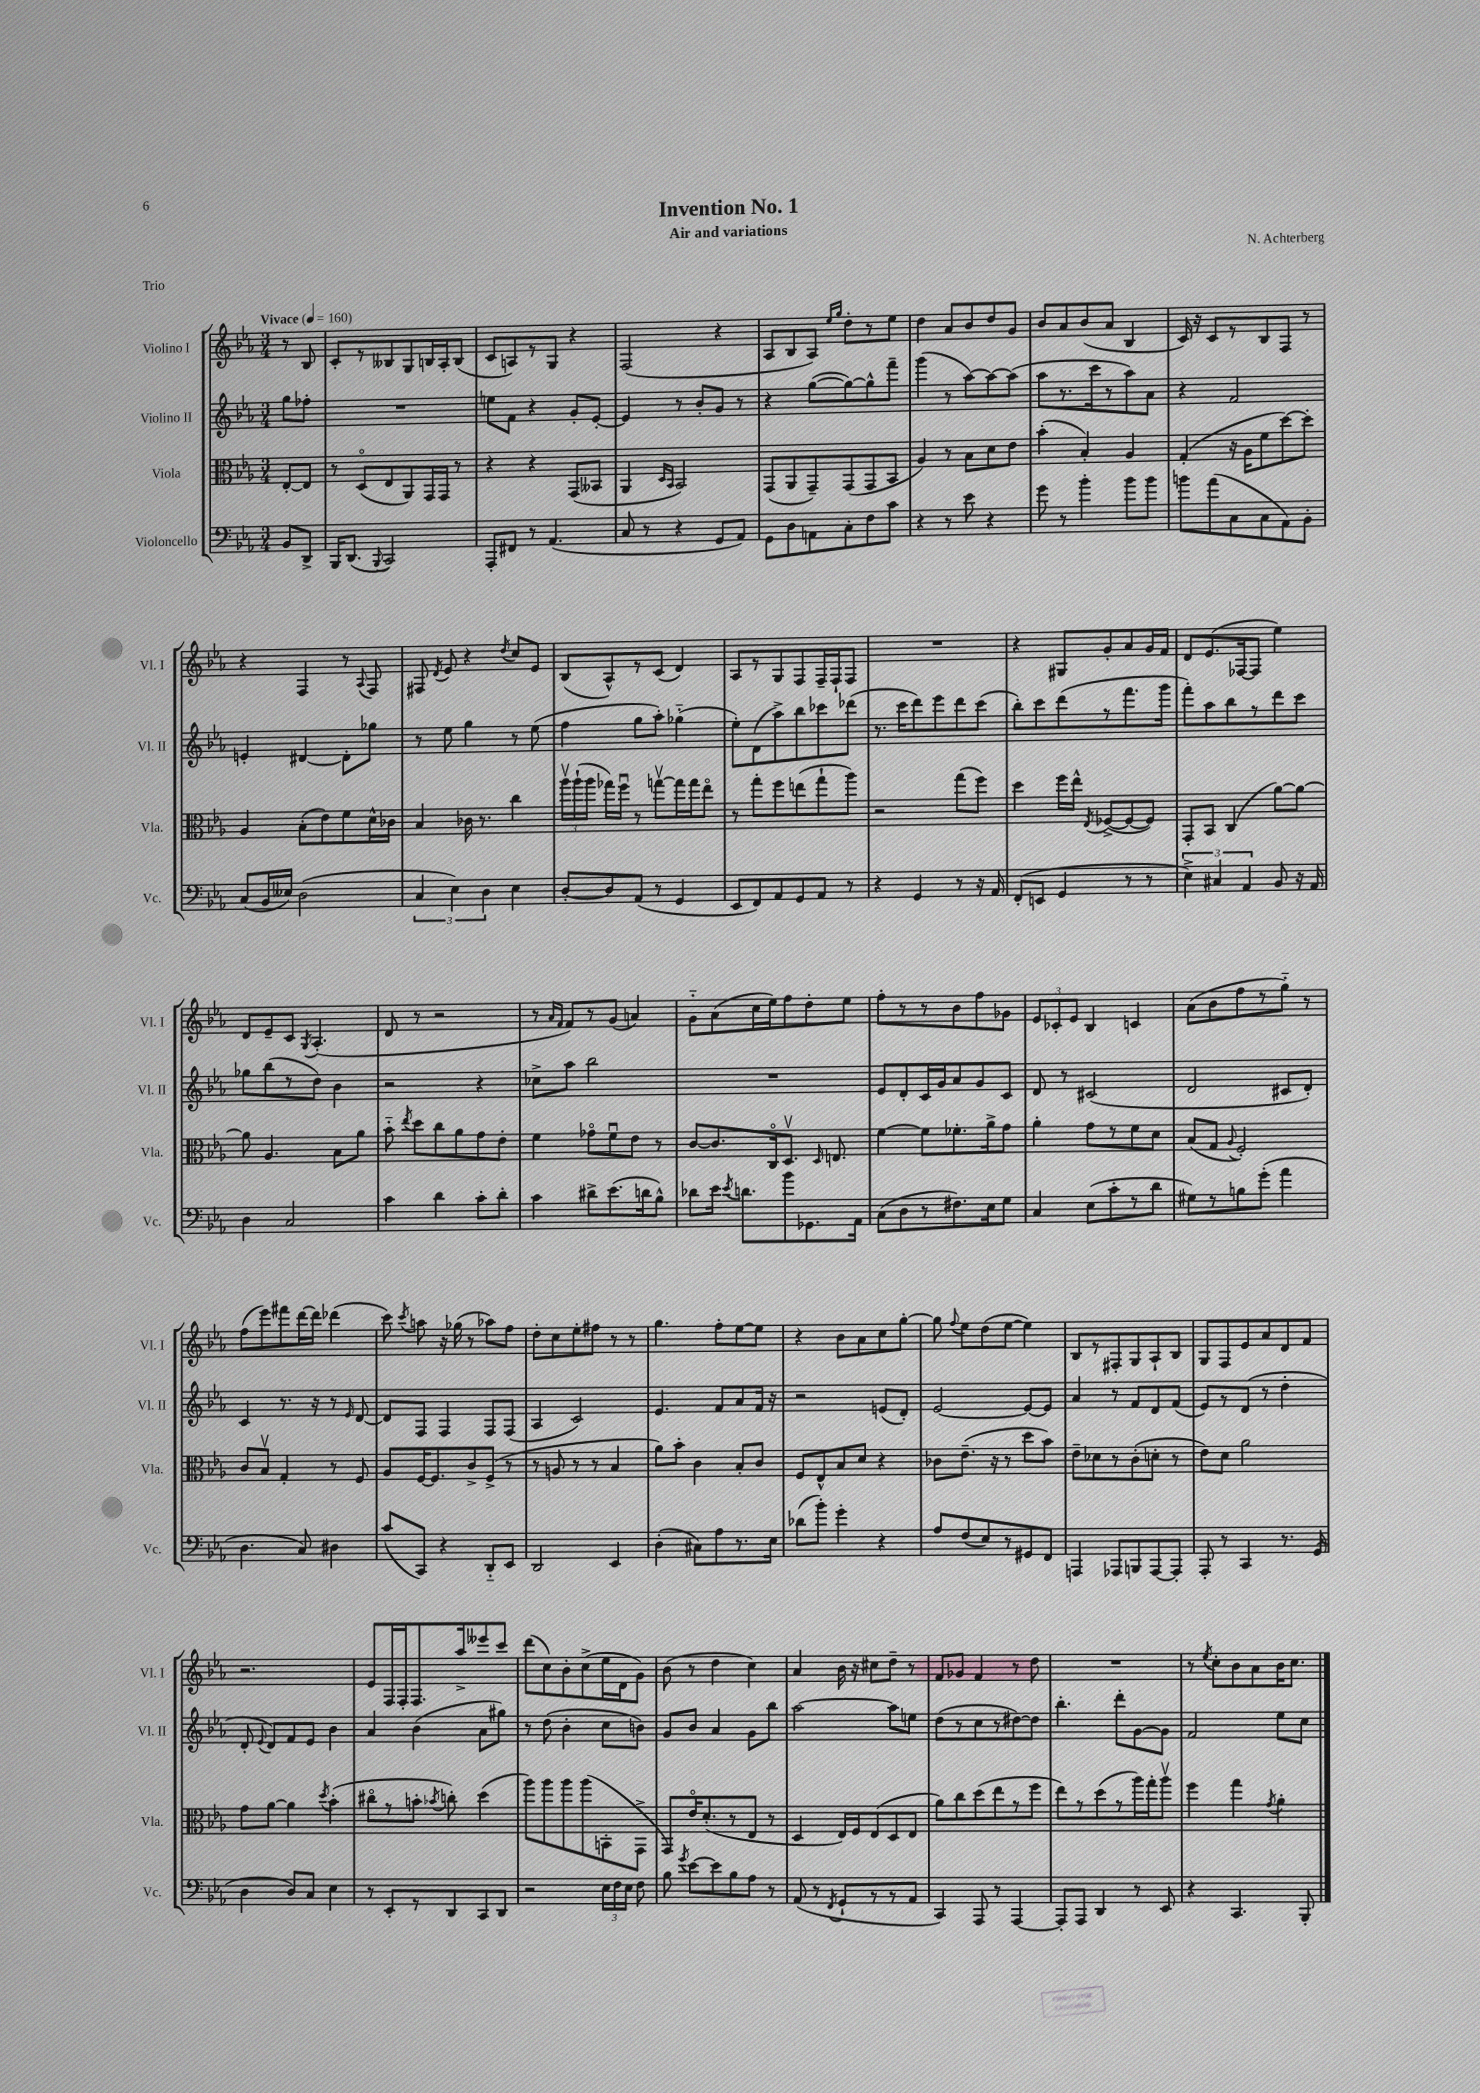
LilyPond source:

\header { title = "Invention No. 1" composer = "N. Achterberg" subtitle = "Air and variations" piece = "Trio" }
<<
\new StaffGroup <<
\new Staff = "s0" \with { instrumentName = "Violino I" shortInstrumentName = "Vl. I" } {
    \clef treble \key ees \major \numericTimeSignature \time 3/4 \partial 4 \tempo "Vivace" 4 = 160
    \autoBeamOff r8 bes8 |
    c'8[-. r8 beses8 g8 b16 aes16-. b8]( |
    c'8[ a8) r8 g8] r4 |
    f2( r4 |
    aes8[ bes8 aes8]) \grace { ees''16[ g''16] } d''8[-. r8 ees''8] |
    d''4 aes'8[ bes'8 d''8 g'8] |
    bes'8[ aes'8 bes'8( aes'8] bes4 |
    c'16) r16 c'8[ r8 bes8 f8] r8 |
    r4 f4 r8 \appoggiatura { aes8 } f8 |
    fis8 \acciaccatura { d'8 } ees'8 r4 \acciaccatura { d''8 } c''8[ ees'8] |
    bes8[( aes8-^) r8 c'8]( d'4) |
    aes8[ r8 g8 f8 f16-- f16-! f8] |
    R2. |
    r4 gis8[ g'8-. aes'8 g'16 f'16] |
    d'8[ ees'8.( fes16~ fes8] ees''4) |
    d'8[ ees'8-- c'8] \acciaccatura { g8 } aes4.-.( |
    d'8 r8 r2 |
    r8 \grace { aes'16[ f'16] } f'8[) r8 g'8]( a'4) |
    g'8[-_ aes'8( c''16 ees''16) f''8 d''8-. ees''8] |
    f''8[-. r8 r8 bes'8 f''8 ges'8] |
    \tuplet 3/2 { ees'8[ ces'8-. ees'8] } bes4 c'4 |
    aes'8[( bes'8 f''8 r8 g''8]-_) r8 |
    f''8[( ees'''8) fis'''8 d'''16~ d'''16] des'''4( |
    c'''8) \acciaccatura { c'''8 } a''8 r16 ges''16( r8 aes''8[) f''8] |
    d''8[-. c''8 ees''8-. fis''8] r8 r8 |
    g''4. f''8[-. ees''8~ ees''8] |
    r4 bes'8[ aes'8 c''8 g''8]~-. |
    g''8 \appoggiatura { f''8 } ees''8[ d''8( ees''8]~ ees''4) |
    bes8[ r8 fis8-. g8 aes8-! bes8] |
    g8[ f8 ees'8 aes'8 d'8 f'8] |
    r2. |
    ees'8[ f16 f16-. f8. aes''16-> eeses'''8 c'''8] |
    d'''8[( c''8) bes'8-. c''8->( ees''16 d'16 g'8]) |
    bes'8( r8 d''4 c''4) |
    aes'4 bes'16 r16 cis''8[ d''8]-- r8 |
    f'8[ ges'8] f'4 r8 d''8 |
    R2. |
    r8 \acciaccatura { ees''8 } c''8[-. bes'8 aes'8 bes'16 c''8.] \bar "|." |
}
\new Staff = "s1" \with { instrumentName = "Violino II" shortInstrumentName = "Vl. II" } {
    \clef treble \key ees \major \numericTimeSignature \time 3/4 \partial 4
    \autoBeamOff g''8[ fes''8]-. |
    R2. |
    e''8[ f'8] r4 g'8[-. ees'8]~-. |
    ees'4 r8 bes'8[-. g'8] r8 |
    r4 g''8[~( g''8~) g''8-^ f'''8]-- |
    g'''4( r8 aes''8[~) aes''8~ aes''8]( |
    aes''8[ r8. c'''16 r8 aes''8) aes'8] |
    r4 f'2 |
    e'4-. dis'4~ dis'8[-. ges''8] |
    r8 ees''8 g''4 r8 ees''8( |
    f''4 g''8[ aes''8]-.) ges''4-_( |
    ees''8[-.) d'8( aes''8->) bes''8 ces'''8 des'''8]( |
    r8. c'''16[ d'''8) ees'''8 d'''8 c'''8]( |
    bes''8[-.) c'''8 d'''8( r8 f'''8. g'''16] |
    f'''8[-.) aes''8 bes''8 r8 d'''8 c'''8] |
    ges''8[ bes''8( r8 d''8]) bes'4 |
    r2 r4 |
    ces''8[-> aes''8] bes''2 |
    R2. |
    ees'8[ d'8-. c'16 g'16 aes'8 g'8 c'8] |
    d'8 r8 cis'2( |
    d'2 cis'8[ d'8]-.) |
    c'4 r8. r16 r8 \grace { ees'16 } d'8~ |
    d'8[ f8] f4 f8[ f8]( |
    aes4 c'2) |
    ees'4. f'8[ aes'8 f'16] r16 |
    r2 e'8[( d'8]-.) |
    ees'2~ ees'8[~ ees'8] |
    aes'4 r8 f'8[ d'8 f'8]( |
    ees'8[) r8 d'8]( r8 d''4-. |
    d'8-. \appoggiatura { ees'8 } d'8[) f'8 ees'8] bes'4 |
    aes'4 bes'4( aes'8[ gis''8]) |
    r8 d''8( bes'4-. c''8[ b'8]) |
    g'8[ bes'8] aes'4 g'8[ bes''8] |
    aes''2~ aes''8[ e''8] |
    d''8[( r8 c''8 r8 dis''8~) dis''8] |
    bes''4.-. d'''8[-. g'8~ g'8] |
    f'2 ees''8[ c''8] \bar "|." |
}
\new Staff = "s2" \with { instrumentName = "Viola" shortInstrumentName = "Vla." } {
    \clef alto \key ees \major \numericTimeSignature \time 3/4 \partial 4
    \autoBeamOff ees8[~-. ees8] |
    r8 d8[\flageolet( ees8 aes,8) g,16 g,16] r8 |
    r4 r4 g,8[( beses,8] |
    aes,4 \grace { d16[ bes,16] } bes,2) |
    g,8[( aes,8 g,8--) g,8( g,8 bes,8] |
    aes4) r8 bes8[ d'8 ees'8] |
    bes'4-.( bes4-.) aes4 |
    g4-.( r16 aes16[ f'8 d''8~) d''8]-. |
    aes4 bes8[-.( ees'8) f'8 d'16-^ ces'16] |
    bes4 ces'16 r8. c''4 |
    \tuplet 3/2 { aes''16[\upbow aes''16-!( aes''16] } ges''16[) f''16]\downbow r8 g''8[~\upbow g''16 g''16 ees''8]\flageolet |
    r8 g''8[-. f''8 e''8( g''8-! aes''8]) |
    r2 g''8[( f''8]) |
    d''4 f''16[ ees''16]-^ \acciaccatura { ees8 } fes8[~->( fes8~ fes8]) |
    g,8[-. bes,8] c4( aes'8[~) aes'8]~ |
    aes'8 aes4. bes8[ aes'8] |
    bes'8-_ \acciaccatura { ees''8 } d''8[ c''8 aes'8 g'8 ees'8]-. |
    f'4 ges'8[\flageolet f'8\downbow ees'8] r8 |
    c'8[~ c'8. c16\flageolet d8.]\upbow \grace { d16 } e8. |
    f'4~ f'8[ fes'8.-. aes'16-> g'8] |
    aes'4-. g'8[ r8 f'8 d'8] |
    bes8[( g8] \appoggiatura { aes8 } f2-.) |
    c'8[ bes8]\upbow g4-. r8 f8 |
    aes8[ f16~ f8. c'8-> f8]->( r8 |
    r8 a8 r8 r8 bes4 |
    aes'8[) bes'8]-. c'4 bes8[-. c'8] |
    f8[ ees8-^ bes8 d'8] r4 |
    ces'8[ ees'8.]--( r16 r8 d''8[ bes'8]) |
    ees'8[-- des'8 r8 c'8-.( d'8]-. r8 |
    ees'8[) d'8] aes'2 |
    g'8[ aes'8]~ aes'4 \acciaccatura { d''8 } bes'4-.( |
    cis''8[\flageolet r8 b'8]-. \acciaccatura { bes'8 } c''8-.) d''4( |
    aes''8[) aes''8 aes''8 aes''8( b,8-. g,8]-> |
    g,8[) ees'16\flageolet d'8.-.( r8 ees8] r8 |
    d4 ees16[) f16 ees8( d8 ees8] |
    aes'8[) c''8 d''8( ees''8 r8 f''8] |
    ees''8[) r8 d''8( r8 aes''16) g''16-. aes''8]\upbow |
    f''4 g''4 \acciaccatura { g'8 } aes'4-. \bar "|." |
}
\new Staff = "s3" \with { instrumentName = "Violoncello" shortInstrumentName = "Vc." } {
    \clef bass \key ees \major \numericTimeSignature \time 3/4 \partial 4
    \autoBeamOff bes,8[ d,8]-> |
    bes,,16[ d,8.]( \appoggiatura { bes,,8 } c,2) |
    aes,,8[-. fis,8] r8 aes,4.( |
    c8 r8 r4 g,8[ aes,8]) |
    g,8[ d8 a,8 c8-. f8 c'8] |
    r4 r8 ees'8 r4 |
    g'8 r8 bes'4-. bes'8[ bes'8] |
    b'8[ aes'8( c8 c8 aes,8) bes,8]-. |
    c8[( bes,16 eeses16]) d2( |
    \tuplet 3/2 { c4 ees4) d4 } ees4 |
    d8[~-. d8 aes,8]( r8 g,4 |
    ees,8[ f,8) aes,8 g,8 aes,8] r8 |
    r4 g,4 r8 r16 aes,16 |
    f,8[-.( e,8] g,4 r8 r8 |
    \tuplet 3/2 { ees4->) cis4 aes,4 } bes,8 r16 aes,16 |
    d4 c2 |
    c'4 d'4 c'8[-. d'8]-. |
    c'4 dis'8[-> ees'8.( d'16 bes8]-^) |
    des'8[ ees'16] \acciaccatura { ees'8 } d'8.[ bes'8 ges,8. aes,16] |
    c8[( d8 r8 fis8.) ees16 g8] |
    c4 ees8[( c'8-. r8 d'8] |
    gis8[) r8 b8 g'8]-.( aes'4 |
    d4. c8) dis4 |
    c'8[( c,8]) r4 d,8[-_ ees,8] |
    d,2 ees,4 |
    d4-.( cis8[) aes8 r8. ees16] |
    des'8[( bes'8]-.) g'4-. r4 |
    aes8[ f8( ees8) r8 gis,8 f,8] |
    a,,4 aes,,8[ b,,8 aes,,8~ aes,,8]-. |
    aes,,8-. r8 c,4 r8. g,16( |
    d4 d8[) c8] ees4 |
    r8 ees,8[-. r8 d,8 c,8 d,8] |
    r2 \tuplet 3/2 { ees16[ f16 ees16] } f8 |
    bes8 \acciaccatura { g'8 } ees'8[~ ees'8 bes8 aes8] r8 |
    aes,8( r8 \acciaccatura { f,8 } g,8[-! r8 r8 aes,8] |
    c,4) aes,,8 r8 aes,,4~ |
    aes,,8[-. aes,,8] d,4 r8 ees,8 |
    r4 c,4. bes,,8-. \bar "|." |
}
>>
>>
\layout { \context { \Score \remove "Bar_number_engraver" } }
